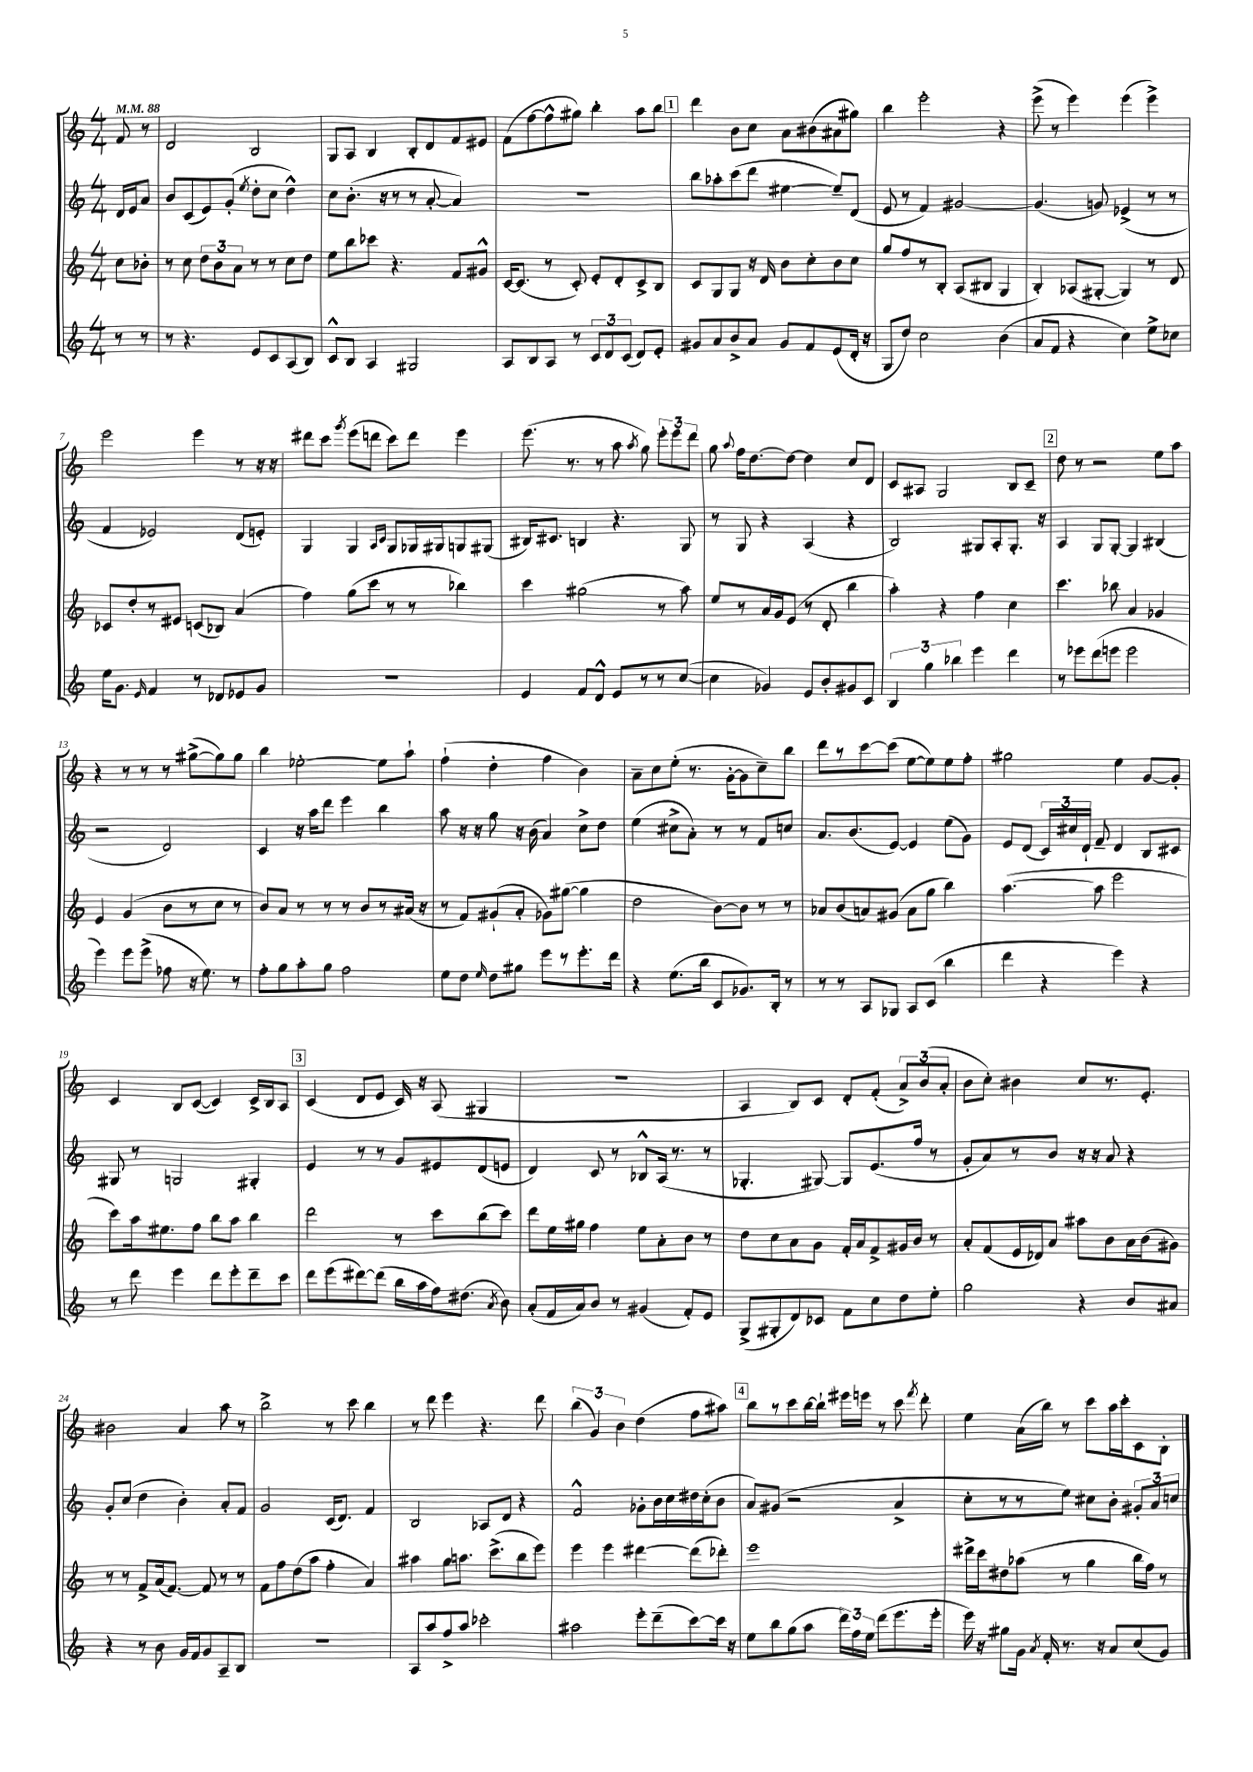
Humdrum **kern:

**kern	**kern	**kern	**kern
*part4	*part3	*part2	*part1
*staff4	*staff3	*staff2	*staff1
*clefG2	*clefG2	*clefG2	*clefG2
*k[]	*k[]	*k[]	*k[]
*M4/4	*M4/4	*M4/4	*M4/4
*MM88	*MM88	*MM88	*MM88
=	=	=	=
8r	8cc\L	16d/LL	8f/
.	.	16e/J	.
8r	8b-X'\J	8a/J	8r
=1	=1	=1	=1
8r	8r	8b/L	2d/
4.r	8cc\	(8c/	.
.	12dd\L	8e/)	.
.	12b\	.	.
.	.	(8g'/J	.
.	12a\J	.	.
.	.	8qee/	.
8e/L	8r	8dd'\L	2B/
8c/	8r	8cc\J	.
(8A/	8cc\L	4dd^^\)	.
8B/J)	8dd\J	.	.
=2	=2	=2	=2
8c^^/L	8ee\L	8cc\L	8G/L
8B/J	8bb\	(8.b'\J	8A/J
4A/	8ccc-X\J	.	4B/
.	.	16r	.
.	4.r	8r	.
2G#X/	.	8r	8B'/L
.	.	[8a'/	8d/
.	8f/L	4a/])	8f/
.	8g#X^^/J	.	8e#X/J
=3	=3	=3	=3
8A/L	[16c/KL	1r	(8f\L
.	(8.c/J]	.	.
8B/	.	.	[8ff\
8A/J	8r	.	8ff^^\]
8r	8c'/)	.	8gg#X\J)
12c/L	8e'/L	.	4bb'\
12d/	.	.	.
.	8d'/	.	.
(12c/J	.	.	.
8d/L)	8c^/	.	8aa\L
8e'/J	8B/J	.	8bb\J
!!LO:REH:place=s1:t=1
=4	=4	=4	=4
8g#X/L	8c/L	8bb\L	4ddd\
8a/	8G/	8aa-X'\	.
8b^/	8G/J	(8ccc\	8b\L
8a/J	16r	8ddd\J	8cc\J
.	16d/	.	.
8g#/L	8b\L	[4ee#X\	8a\L
8f/	8cc'\	.	(8b#X\
(8e/	8b\	8ee#~/L])	8a#X\
16d'/Jk	8cc\J	(8d/J	8gg#X\J)
16r	.	.	.
=5	=5	=5	=5
8G/L	8gg/L	8e/	4bb\
8dd/J)	8ff/	8r	.
2cc\	8r	4f/)	2eee'\
.	8B'/J	.	.
.	(8A/L	[2g#X/	.
.	8B#X/J	.	.
(4b\	4G/	.	4r
=6	=6	=6	=6
8a/L	4B'/)	(4.g#/]	(8eee^\
8f/J	.	.	8r
4r	(8A-X/L	.	4eee\)
.	[8G#X'/J	8gn/)	.
4cc\)	4G#/])	(4e-X^/	(4eee\
8ee^\L	8r	8r	4eee^\)
8cc-X\J	8d/	8r	.
!!LO:LB:g=z
=7	=7	=7	=7
16ee\KL	8c-X/L	4f/	2eee\
8.g\J	.	.	.
.	8dd'/	.	.
16qqe/	.	.	.
4f/	8r	2e-X/)	.
.	8e#X/J	.	.
8r	(8cn/L	.	4eee\
8d-X/L	8B-X/J)	.	.
8e-X/	(4a/	(8d/L	8r
8g/J	.	8en'/J)	16r
.	.	.	16r
=8	=8	=8	=8
1r	4ff\)	4G/	8ddd#X\L
.	.	.	8ccc\J
.	.	.	8qggg/
.	(8gg\L	4G/	(8eee\L
.	8ccc\J	.	8dddn\J
.	.	16qqA/LL	.
.	.	16qqc/JJ	.
.	8r	8G/L	8ccc\L)
.	8r	16G-X/L	8ddd\J
.	.	16G#X/J	.
.	4bb-X\)	8Gn/	4eee\
.	.	(8G#X/J	.
=9	=9	=9	=9
4e/	4ccc\	16B#X/KL)	(8.eee\
.	.	8.c#X/J	.
.	.	.	8.r
8f/L	(2gg#X\	4Bn/	.
8d^^/J	.	.	8r
8e/L	.	4.r	8aa\
.	.	.	8qaa/
8r	.	.	8gg\)
8r	8r	.	12eee'\L
.	.	.	12eee\
([8cc/J	8aa\)	8G/	.
.	.	.	12ddd\J
=10	=10	=10	=10
4cc\]	8ee/L	8r	8gg\
.	.	.	8qqaa/
.	8r	8G/	16ff\KL
.	.	.	[8.dd\
4g-X/)	16a/L	4r	.
.	16g/J	.	.
.	(8e/J	.	8dd\J_
8e/L	8r	(4A/	4dd\]
8b'/	8d'/	.	.
8g#X/	4bb\	4r	8cc/L
8c/J	.	.	8d/J
=11	=11	=11	=11
6B/	4aa'\)	2B/)	8c/L
.	.	.	8A#X/J
6gg\	.	.	.
.	4r	.	2G/
6bb-X\	.	.	.
4eee\	4ff\	8G#X/L	.
.	.	8A'/	.
4ddd\	4cc\	8.G#'/J	8B/L
.	.	.	8c~/J
.	.	16r	.
!!LO:REH:place=s1:t=2
=12	=12	=12	=12
8r	4.ccc\	4A/	8dd\
8eee-X\L	.	.	8r
(8ddd\	.	8G/L	2r
8eeen\J	8bb-X\	[8G'/J	.
2eee\	4a/	4G/]	.
.	4g-X/	(4B#X/	8ee\L
.	.	.	8aa\J
!!LO:LB:g=z
=13	=13	=13	=13
4eee\)	4e/	2r	4r
8eee\L	(4g/	.	8r
(8eee^\J	.	.	8r
8ff-X\	8b\L	2d/)	8r
16r	8r	.	([8gg#X^\L
8.ee\)	.	.	.
.	8cc\J	.	8gg#\])
8r	8r	.	8gg#\J
=14	=14	=14	=14
8ff'\L	8b/L)	4c/	4bb\
8gg\	8a/J	.	.
8aa'\	8r	16r	[2ee-X'\
.	.	16aa\KL	.
8gg\J	8r	8ddd\J	.
2ff\	8r	4eee\	.
.	8b/L	.	.
.	8r	4bb\	8ee-\L]
.	(16a#X/Jk	.	8aa`\J
.	16r	.	.
=15	=15	=15	=15
8ee\L	8r	8aa\	(4ff`\
8dd\J	8f/L)	16r	.
.	.	16r	.
16qqee/	.	.	.
8dd\L	(8g#X`/	8gg\	4dd'\
8gg#X\J	8a'/J	16r	.
.	.	(16b\	.
8eee\L	8g-X\L)	4a/)	4ff\
8r	([8gg#X\J	.	.
8.eee'\	4gg#\]	8cc^\L	4b\)
.	.	8dd\J	.
16ddd\Jk	.	.	.
=16	=16	=16	=16
4r	2dd\	(4ee\	8a~\L
.	.	.	8cc\
(8.ee\L	.	8cc#X^\L	(8ee'\J
.	.	8a'\J)	8.r
16bb\Jk	.	.	.
8c/L	[8b\L)	8r	.
.	.	.	[16g'\KL
8.g-X/)	8b\J]	8r	8g\]
.	8r	8f/L	8cc~\)
16B'/Jk	.	.	.
8r	8r	8ccn/J	8bb\J
=17	=17	=17	=17
8r	8a-X/L	8.a/L	8ddd\L
8r	(8b/	.	8r
.	.	(8.b/	.
8A/L	8an/)	.	[8ccc\
8G-X/J	(8g#X/J	[8e/J)	(8ccc\J]
8A/L	8a\L	4e/]	[8ee\L
(8c/J	8gg\J	.	8ee\])
4bb\	4bb\)	(8ee\L	8ee\
.	.	8g\J)	8ff'\J
=18	=18	=18	=18
4ddd\	([4.aa\	8e/L	2gg#X\
.	.	(8d/J	.
4r	.	24c/LL)	.
.	.	24cc#X/	.
.	.	24d`/JJ	.
.	8aa\]	8f~/	.
4eee\)	2eee\	4d/	4ee\
4r	.	8B/L	[8g/L
.	.	8c#X/J	8g'/J]
!!LO:LB:g=z
=19	=19	=19	=19
8r	8ccc\L)	8G#X/	4c/
8ddd\	16aa\k	8r	.
.	8.ee#X\	.	.
4eee\	.	2Gn/	8B/L
.	8ff\J	.	([8c/J
8ddd\L	8bb\L	.	4c/])
8eee'\	8aa\J	.	.
8ddd~\	4bb\	4G#X'/	16c^/LL
.	.	.	16B/J
8ccc\J	.	.	8A/J
!!LO:REH:place=s1:t=3
=20	=20	=20	=20
8ddd\L	2ddd\	4e/	(4c/
(8eee\	.	.	.
[8ddd#X\)	.	8r	8d/L
(8ddd#\J]	.	8r	8e/J
16bb\LL	8r	8g/L	16c/)
16aa\	.	.	16r
16ff\J)	8ccc\L	8e#X/	(8A/
(8.dd#X\J	.	.	.
.	(8bb\	(8d/	4G#X/
8qa/	.	.	.
8b\)	8ccc\J)	8en/J	.
=21	=21	=21	=21
(8a'/L	8ddd\L	4d/)	1r
16f/L	16ee\L	.	.
16a/J)	16gg#X\JJ	.	.
8b/J	4ff\	8c/	.
8r	.	8r	.
(4g#X/	8ee\L	8B-X^^/L	.
.	8a'\	(16A/Jk	.
.	.	8.r	.
8f'/L)	8b\J	.	.
8e/J	8r	8r	.
=22	=22	=22	=22
(8G^/L	8dd\L	4.G-X'/	4A/
8G#X'/	8cc\	.	.
8d/)	8a\	.	8B/L)
8c-X/J	8g\J	[8G#X/)	8c/J
8f\L	16f'/LL	8G#/L]	8d'/L
.	16a/J	.	.
8cc\	8f^/	(8.e/	(8f'/J
8dd\	16g#X/L	.	12a^/L)
.	16b/JJ	16ff/Jk	.
.	.	.	(12b/
8ee'\J	8r	8r	.
.	.	.	12a'/J
=23	=23	=23	=23
2gg\	8a'/L	8g'/L	8b\L
.	(8f/	8a/)	8cc'\J)
.	16e/L	8r	4b#X\
.	16d-X/J)	.	.
.	8a/J	8b/J	.
4r	8aa#X\L	16r	8cc/L
.	.	16r	.
.	8b\	8a/	8.r
8b/L	16a\L	4r	.
.	(16b\J	.	8.e'/J
8a#X/J	8g#X\J)	.	.
!!LO:LB:g=z
=24	=24	=24	=24
4r	8r	8g'/L	2b#X\
.	8r	(8cc/J	.
8r	8f^/L	4dd\	.
8b\	(16a/k	.	.
.	[8.f/J)	.	.
16g/LL	.	4b'\)	4a/
16f/J	.	.	.
8g/	8f/]	.	.
8A~/	8r	8a'/L	8aa\
8B/J	8r	8f/J	8r
=25	=25	=25	=25
1r	8f\L	2g/	2bb^\
.	8ff\	.	.
.	(8dd\	.	.
.	8aa\J	.	.
.	4ff'\	(16c/KL	8r
.	.	8.d/J)	.
.	.	.	8ccc\
.	4a/)	4f/	4bb\
=26	=26	=26	=26
8A/L	4aa#X\	2B/	8r
8aa/	.	.	8ddd\
8ff^/	8gg\L	.	4eee\
8aa/J	8.aan\J	.	.
2ccc-X'\	.	8A-X/L	4.r
.	(8.ccc^\L	.	.
.	.	8d/J	.
.	8bb\	4r	.
.	8eee\J)	.	8ddd\
=27	=27	=27	=27
2aa#X\	4eee\	2f^^/	(6bb\
.	.	.	6g/)
.	4eee\	.	.
.	.	.	6b\
8eee'\L	[4ddd#X\	8g-X'\L	(4dd\
(8ddd~\	.	16b\L	.
.	.	16cc\	.
[8ccc\)	(8ddd#\L]	16dd#X\	8ff\L
.	.	(16cc'\J	.
16ccc\Jk]	8ddd-X'\J)	8b\J	8aa#X\J)
16r	.	.	.
!!LO:REH:place=s1:t=4
=28	=28	=28	=28
8ee\L	1eee	8a/L)	8bb\L
8bb\	.	(8g#X/J	8r
(8gg\	.	2r	8ccc\
8aa\J	.	.	[16bb\L
.	.	.	16bb`\JJ]
24ddd\LL)	.	.	16eee#X\LL
24ff\	.	.	.
.	.	.	16eeen\JJ
24ee\JJ	.	.	.
(8ddd\L	.	.	8r
8.eee\	.	4a^/	8ccc\
.	.	.	8qfff/
.	.	.	8ddd'\
16eee'\Jk	.	.	.
=29	=29	=29	=29
16eee\)	16ddd#X^\LL	8cc'\L	4ee\
16r	16ccc\J	.	.
8gg#X\L	8dd#X\	8r	.
16g\Jk	(8aa-X\J	8r	(16a\LL
8qa/	.	.	.
16f'/	.	.	16bb\JJ)
8.r	8r	8ee\J)	8r
.	4gg\	8cc#X\L	8ccc\L
16r	.	.	.
8a/L	.	8b'\J	16aa\L
.	.	.	16ccc'\J
(8cc/	16bb\LL	12g#X'/L	8c\
.	16ff\JJ)	.	.
.	.	12a/	.
8g/J)	8r	.	8B'\J
.	.	12ccn/J	.
==	==	==	==
*-	*-	*-	*-
